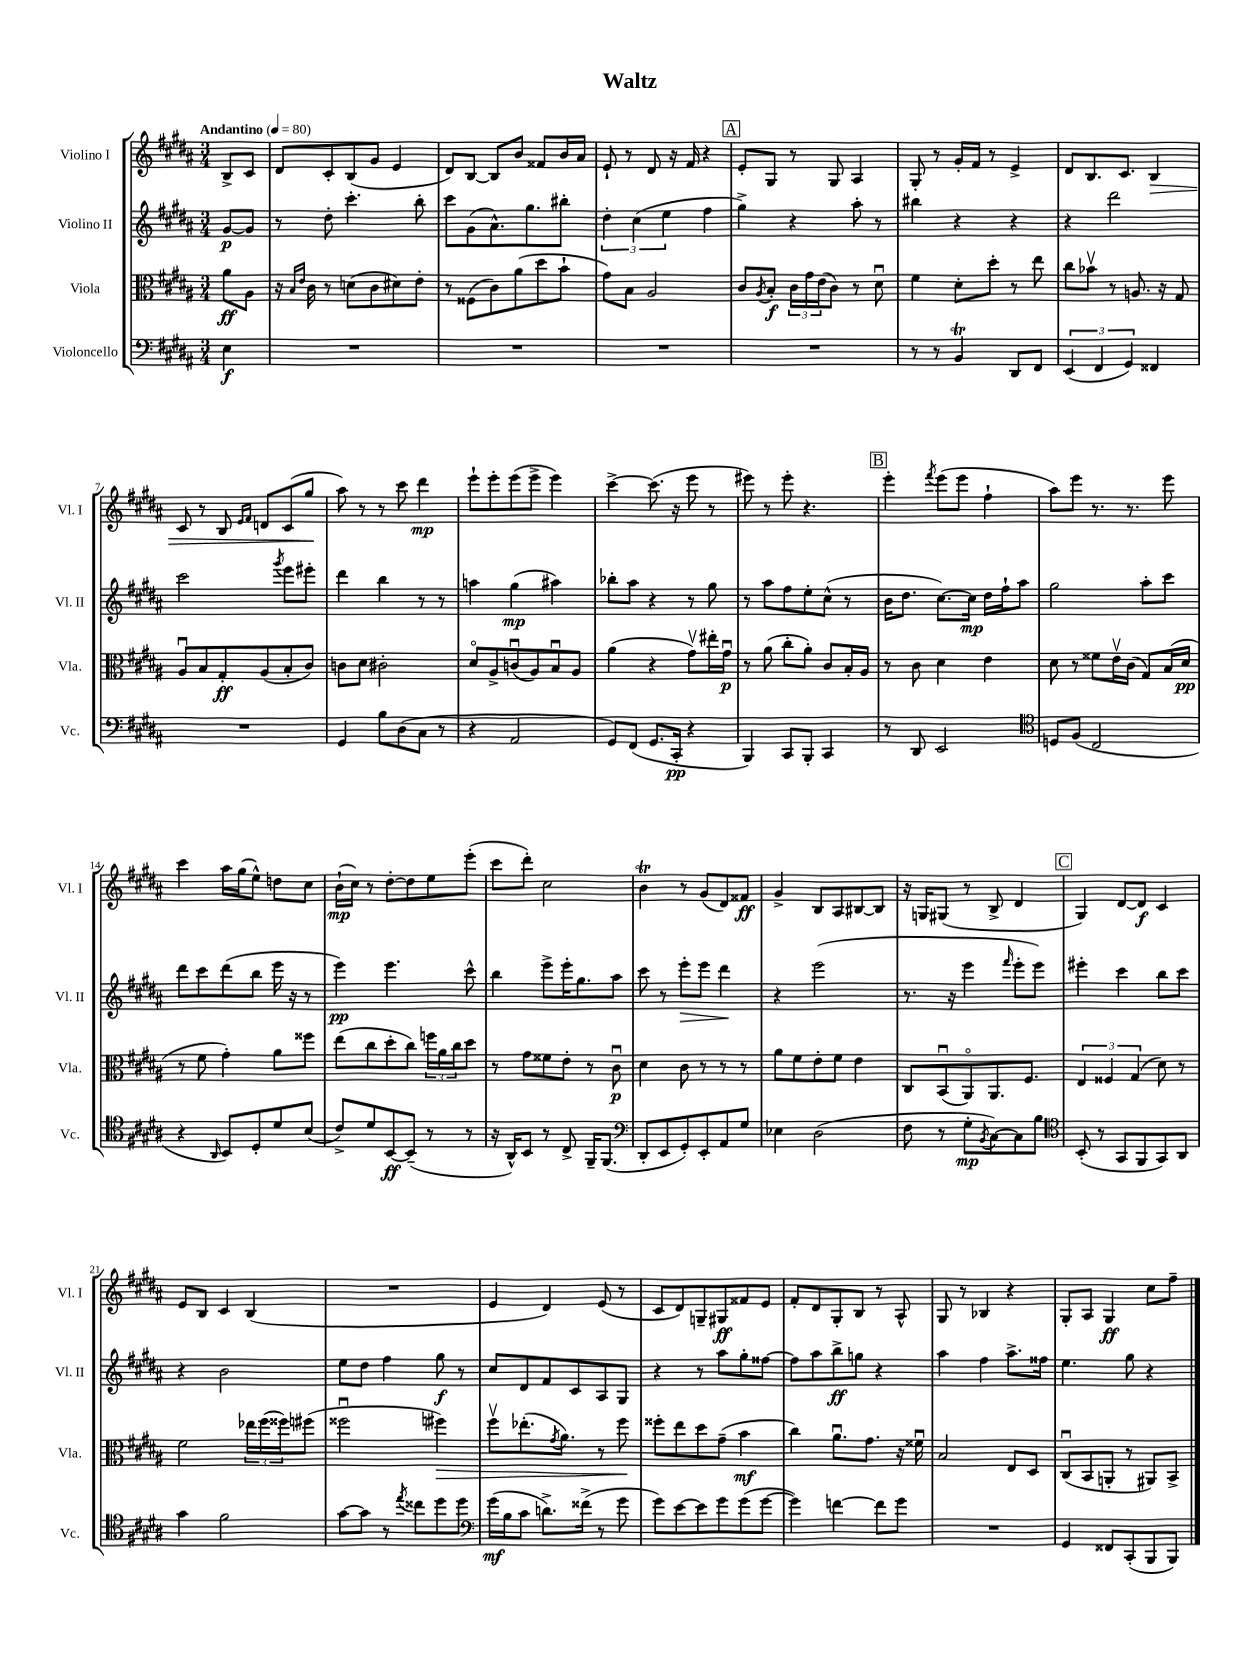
\header { title = "Waltz" }
<<
\new StaffGroup <<
\new Staff = "s0" \with { instrumentName = "Violino I" shortInstrumentName = "Vl. I" } {
    \clef treble \key b \major \numericTimeSignature \time 3/4 \partial 4 \tempo "Andantino" 4 = 80
    b8-> cis'8 |
    dis'8 cis'8-. b8( gis'8 e'4 |
    dis'8) b8~ b8 b'8 fisis'8 b'16 ais'16 |
    e'8-! r8 dis'8 r16 fis'16 r4 |
    \mark \markup { \box "A" } e'8-. gis8 r8 gis8 ais4 |
    gis8-. r8 gis'16-. fis'16 r8 e'4-> |
    dis'8 b8. cis'8. b4\> |
    cis'8 r8 b8 \grace { e'16 fis'16 } d'8 cis'8( gis''8\! |
    ais''8) r8 r8 cis'''8 dis'''4\mp |
    e'''8-! e'''8-. e'''8( e'''8-> e'''4) |
    cis'''4~-> cis'''8.( r16 e'''8 r8 |
    eis'''8) r8 eis'''8-. r4. |
    \mark \markup { \box "B" } e'''4-. \acciaccatura { fis'''8 } e'''8( e'''8 fis''4-! |
    ais''8) e'''8 r8. r8. e'''8 |
    cis'''4 ais''16 gis''16( e''8-^) d''8 cis''8 |
    b'16-!\mp( cis''16) r8 dis''8~-. dis''8 e''8 e'''8-.( |
    cis'''8 dis'''8-.) cis''2 |
    b'4\trill r8 gis'8( dis'8) fisis'8\ff |
    gis'4-> b8 ais8 bis8~ bis8 |
    r16 g16 gis8( r8 b8-> dis'4 |
    \mark \markup { \box "C" } gis4) dis'8~ dis'8\f cis'4 |
    e'8 b8 cis'4 b4( |
    R2. |
    e'4 dis'4) e'8( r8 |
    cis'8 dis'8) g8-- gis8\ff fisis'8 e'8 |
    fis'8-. dis'8 gis8-. b8 r8 ais8-^ |
    gis8 r8 bes4 r4 |
    gis8-. ais8 gis4\ff cis''8 fis''8-- \bar "|." |
}
\new Staff = "s1" \with { instrumentName = "Violino II" shortInstrumentName = "Vl. II" } {
    \clef treble \key b \major \numericTimeSignature \time 3/4 \partial 4
    gis'8~\p gis'8 |
    r8 dis''8-. cis'''4.-. b''8-. |
    cis'''8 gis'8( ais'8.-^) gis''8. bis''8-. |
    \tuplet 3/2 { dis''4-. cis''4( e''4 } fis''4 |
    \mark \markup { \box "A" } gis''4->) r4 ais''8-. r8 |
    bis''4 r4 r4 |
    r4 dis'''2 |
    cis'''2 \acciaccatura { gis'''8 } e'''8 eis'''8-. |
    dis'''4 b''4 r8 r8 |
    a''4 gis''4\mp( ais''4) |
    bes''8-. ais''8 r4 r8 gis''8 |
    r8 ais''8 fis''8 e''8-. cis''8-^( r8 |
    \mark \markup { \box "B" } b'16 dis''8. cis''8.~) cis''16\mp dis''16 fis''16-! ais''8 |
    gis''2 ais''8-. cis'''8 |
    dis'''8 cis'''8 dis'''8( b''8 e'''16 r16 r8 |
    e'''4\pp) e'''4. cis'''8-^ |
    b''4 e'''8-> e'''16-. gis''8. ais''8 |
    cis'''8 r8 e'''8-.\> e'''8 dis'''4\! |
    r4 e'''2( |
    r8. r16 e'''4 \grace { fis'''16 } e'''8-. e'''8) |
    \mark \markup { \box "C" } eis'''4-. cis'''4 b''8 cis'''8 |
    r4 b'2 |
    e''8 dis''8 fis''4 gis''8\f r8 |
    cis''8 dis'8 fis'8 cis'8 ais8 gis8 |
    r4 r8 ais''8 gis''8-. fisis''8~ |
    fisis''8 ais''8 b''8->\ff g''8 r4 |
    ais''4 fis''4 ais''8.-> fisis''16 |
    e''4. gis''8 r4 \bar "|." |
}
\new Staff = "s2" \with { instrumentName = "Viola" shortInstrumentName = "Vla." } {
    \clef alto \key b \major \numericTimeSignature \time 3/4 \partial 4
    ais'8\ff ais8 |
    r16 \grace { b16 e'16 } cis'16 r8 d'8( cis'8 dis'8) e'8-. |
    r8 fisis8( cis'8) ais'8( dis''8 b'8-! |
    gis'8) b8 ais2 |
    \mark \markup { \box "A" } cis'8 \acciaccatura { ais8 } b8-.\f \tuplet 3/2 { cis'16 gis'16 e'16( } cis'8) r8 dis'8\downbow |
    fis'4 dis'8-. dis''8-. r8 e''8 |
    cis''8 bes'8\upbow r8 a8. r16 gis8 |
    ais8\downbow b8 gis8-.\ff ais8( b8-. cis'8) |
    c'8 dis'8 cis'2-. |
    dis'8\flageolet ais8-> c'8\downbow( ais8) b8\downbow ais8 |
    ais'4( r4 gis'8\upbow) eis''16-. gis'16\downbow\p |
    r8 ais'8( cis''8-. ais'8-.) cis'8 b16-. ais16 |
    \mark \markup { \box "B" } r8 cis'8 dis'4 e'4 |
    dis'8 r8 fisis'8 e'16\upbow cis'16( gis8) b16( dis'16\pp |
    r8 fis'8 gis'4-.) ais'8 fisis''8 |
    e''8( cis''8 dis''8-. cis''8) \tuplet 3/2 { f''16 ais'16 cis''16 } dis''8 |
    r8 gis'8 fisis'8 e'8-. r8 cis'8\downbow\p |
    dis'4 cis'8 r8 r8 r8 |
    ais'8 fis'8 e'8-. fis'8 e'4 |
    cis8 b,8\downbow( ais,8\flageolet) ais,8. fis8. |
    \mark \markup { \box "C" } \tuplet 3/2 { e4 fisis4 gis4( } dis'8) r8 |
    fis'2 \tuplet 3/2 { ees''16 fis''16( fisis''16) } fis''8( |
    fisis''2\downbow fis''4\>) |
    fis''8\upbow ees''8.-.( \acciaccatura { gis'8 } ais'8.) r8 fis''8\! |
    fisis''8-. e''8 dis''8 gis'8--( b'4\mf |
    cis''4) ais'8.\downbow gis'8. r16 fisis'16\downbow |
    b2 e8 dis8 |
    cis8\downbow( b,8 a,8-. r8 ais,8) b,8-> \bar "|." |
}
\new Staff = "s3" \with { instrumentName = "Violoncello" shortInstrumentName = "Vc." } {
    \clef bass \key b \major \numericTimeSignature \time 3/4 \partial 4
    e4\f |
    R2. |
    R2. |
    R2. |
    \mark \markup { \box "A" } R2. |
    r8 r8 b,4\trill dis,8 fis,8 |
    \tuplet 3/2 { e,4( fis,4 gis,4) } fisis,4 |
    R2. |
    gis,4 b8 dis8( cis8 r8 |
    r4 ais,2 |
    gis,8) fis,8( gis,8. cis,16-.\pp r4 |
    b,,4) cis,8 b,,8-. cis,4 |
    \mark \markup { \box "B" } r8 dis,8 e,2 |
    \clef tenor d8 fis8( cis2 |
    r4 \grace { ais,16 } b,8) dis8-. dis'8 b8( |
    cis'8->) dis'8 b,8~\ff b,8--( r8 r8 |
    r16 ais,16-^) b,8 r8 cis8-> fis,16-- fis,8.( |
    \clef bass dis,8-. e,8 gis,8-.) e,8-. ais,8 gis8 |
    ees4 dis2( |
    fis8 r8 gis8-.\mp \acciaccatura { b,8 } cis8~) cis8 b8 |
    \mark \markup { \box "C" } \clef tenor b,8-.( r8 gis,8 fis,8 gis,8) ais,8 |
    gis'4 fis'2 |
    gis'8~ gis'8 r8 \acciaccatura { e''8 } cisis''8 dis''8 dis''8 |
    \clef bass gis'16\mf( b16 cis'8 d'8.->) fisis'16->( r8 gis'8 |
    gis'8) e'8~ e'8 gis'8 gis'8( gis'8~ |
    gis'4) f'4~ f'8 gis'8 |
    R2. |
    gis,4 fisis,8 cis,8-.( b,,8 b,,8) \bar "|." |
}
>>
>>
